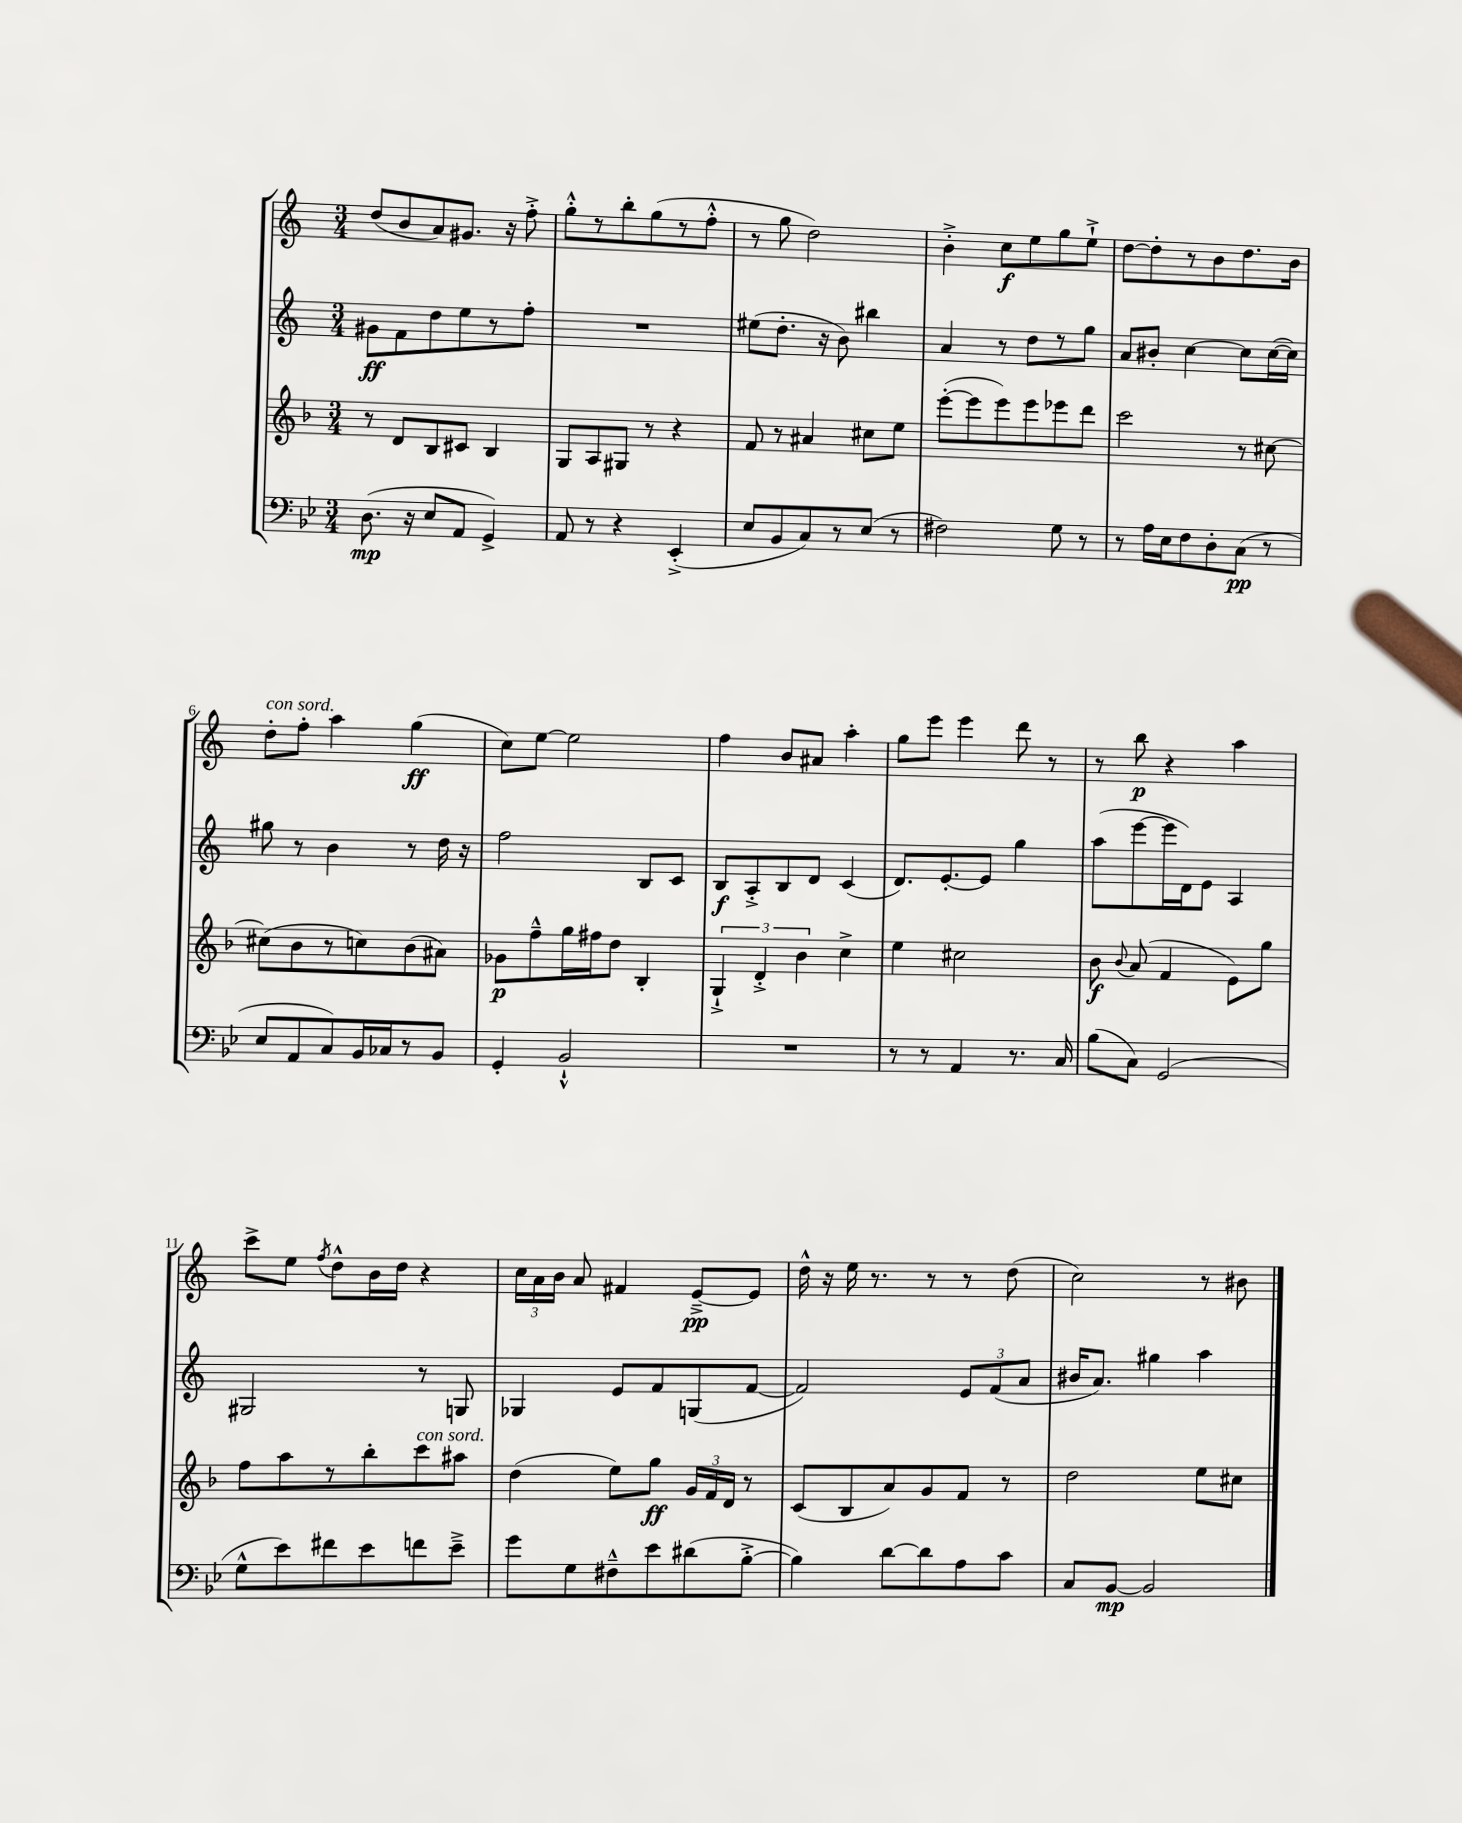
<<
\new StaffGroup <<
\new Staff = "s0" {
    \clef treble \key c \major \numericTimeSignature \time 3/4
    \autoBeamOff d''8[( b'8 a'8) gis'8.] r16 f''8-.-> |
    g''8[-.-^ r8 b''8-. g''8( r8 f''8]-.-^ |
    r8 g''8 d''2) |
    b'4-.-> c''8[\f e''8 g''8 e''8]-!-> |
    d''8[~ d''8-. r8 b'8 d''8. b'16] |
    d''8[-.^\markup { \italic "con sord." } f''8]-. a''4 g''4\ff( |
    c''8[) e''8]~ e''2 |
    f''4 b'8[ ais'8] a''4-. |
    g''8[ e'''8] e'''4 d'''8 r8 |
    r8 b''8\p r4 a''4 |
    c'''8[-> e''8] \acciaccatura { f''8 } d''8[-^ b'16 d''16] r4 |
    \tuplet 3/2 { c''16[ a'16 b'16] } a'8 fis'4 e'8[~--->\pp e'8] |
    d''16-^ r16 e''16 r8. r8 r8 d''8( |
    c''2) r8 bis'8 \bar "|." |
}
\new Staff = "s1" {
    \clef treble \key c \major \numericTimeSignature \time 3/4
    \autoBeamOff gis'8[\ff f'8 d''8 e''8 r8 f''8]-. |
    R2. |
    eis''8[( d''8.]-. r16 b'8) bis''4 |
    a'4 r8 d''8[ r8 g''8] |
    a'8[ bis'8]-. c''4~ c''8[ c''16~( c''16]) |
    gis''8 r8 b'4 r8 d''16 r16 |
    f''2 b8[ c'8] |
    b8[\f a8-.-> b8 d'8] c'4( |
    d'8.[) e'8.~-. e'8] g''4 |
    a''8[( e'''8~ e'''16 d'16) e'8] a4 |
    gis2 r8 g8 |
    ges4 e'8[ f'8 g8( f'8]~ |
    f'2) \tuplet 3/2 { e'8[ f'8( a'8] } |
    bis'16[ a'8.]) gis''4 a''4 \bar "|." |
}
\new Staff = "s2" {
    \clef treble \key f \major \numericTimeSignature \time 3/4
    \autoBeamOff r8 d'8[ bes8 cis'8] bes4 |
    g8[ a8 gis8] r8 r4 |
    f'8 r8 ais'4 cis''8[ e''8] |
    e'''8[~-.( e'''8 e'''8) e'''8 ees'''8 d'''8] |
    c'''2 r8 cis''8~ |
    cis''8[( bes'8 r8 c''8) bes'8( ais'8]) |
    ges'8[\p f''8---^ g''16 fis''16 d''8] bes4-. |
    \tuplet 3/2 { g4-!-> d'4-.-> bes'4 } c''4-> |
    e''4 cis''2 |
    bes'8\f \appoggiatura { bes'8 } a'8( f'4 e'8[) g''8] |
    f''8[ a''8 r8 bes''8-. c'''8^\markup { \italic "con sord." } ais''8] |
    d''4( e''8[) g''8]\ff \tuplet 3/2 { g'16[ f'16 d'16] } r8 |
    c'8[( bes8 a'8) g'8 f'8] r8 |
    d''2 e''8[ cis''8] \bar "|." |
}
\new Staff = "s3" {
    \clef bass \key bes \major \numericTimeSignature \time 3/4
    \autoBeamOff d8.\mp( r16 ees8[ a,8] g,4->) |
    a,8 r8 r4 ees,4-.->( |
    ees8[ bes,8 c8) r8 ees8]( r8 |
    fis2) g8 r8 |
    r8 a16[ ees16 f8 d8-. c8]\pp( r8 |
    ees8[ a,8 c8) bes,16 ces16 r8 bes,8] |
    g,4-. bes,2-!-^ |
    R2. |
    r8 r8 a,4 r8. c16 |
    bes8[( c8]) g,2( |
    g8[-^ ees'8) fis'8 ees'8 f'8 ees'8]---> |
    g'8[ g8 fis8---^ ees'8 dis'8( bes8]~-.-> |
    bes4) d'8[~ d'8 a8 c'8] |
    c8[ bes,8]~\mp bes,2 \bar "|." |
}
>>
>>
